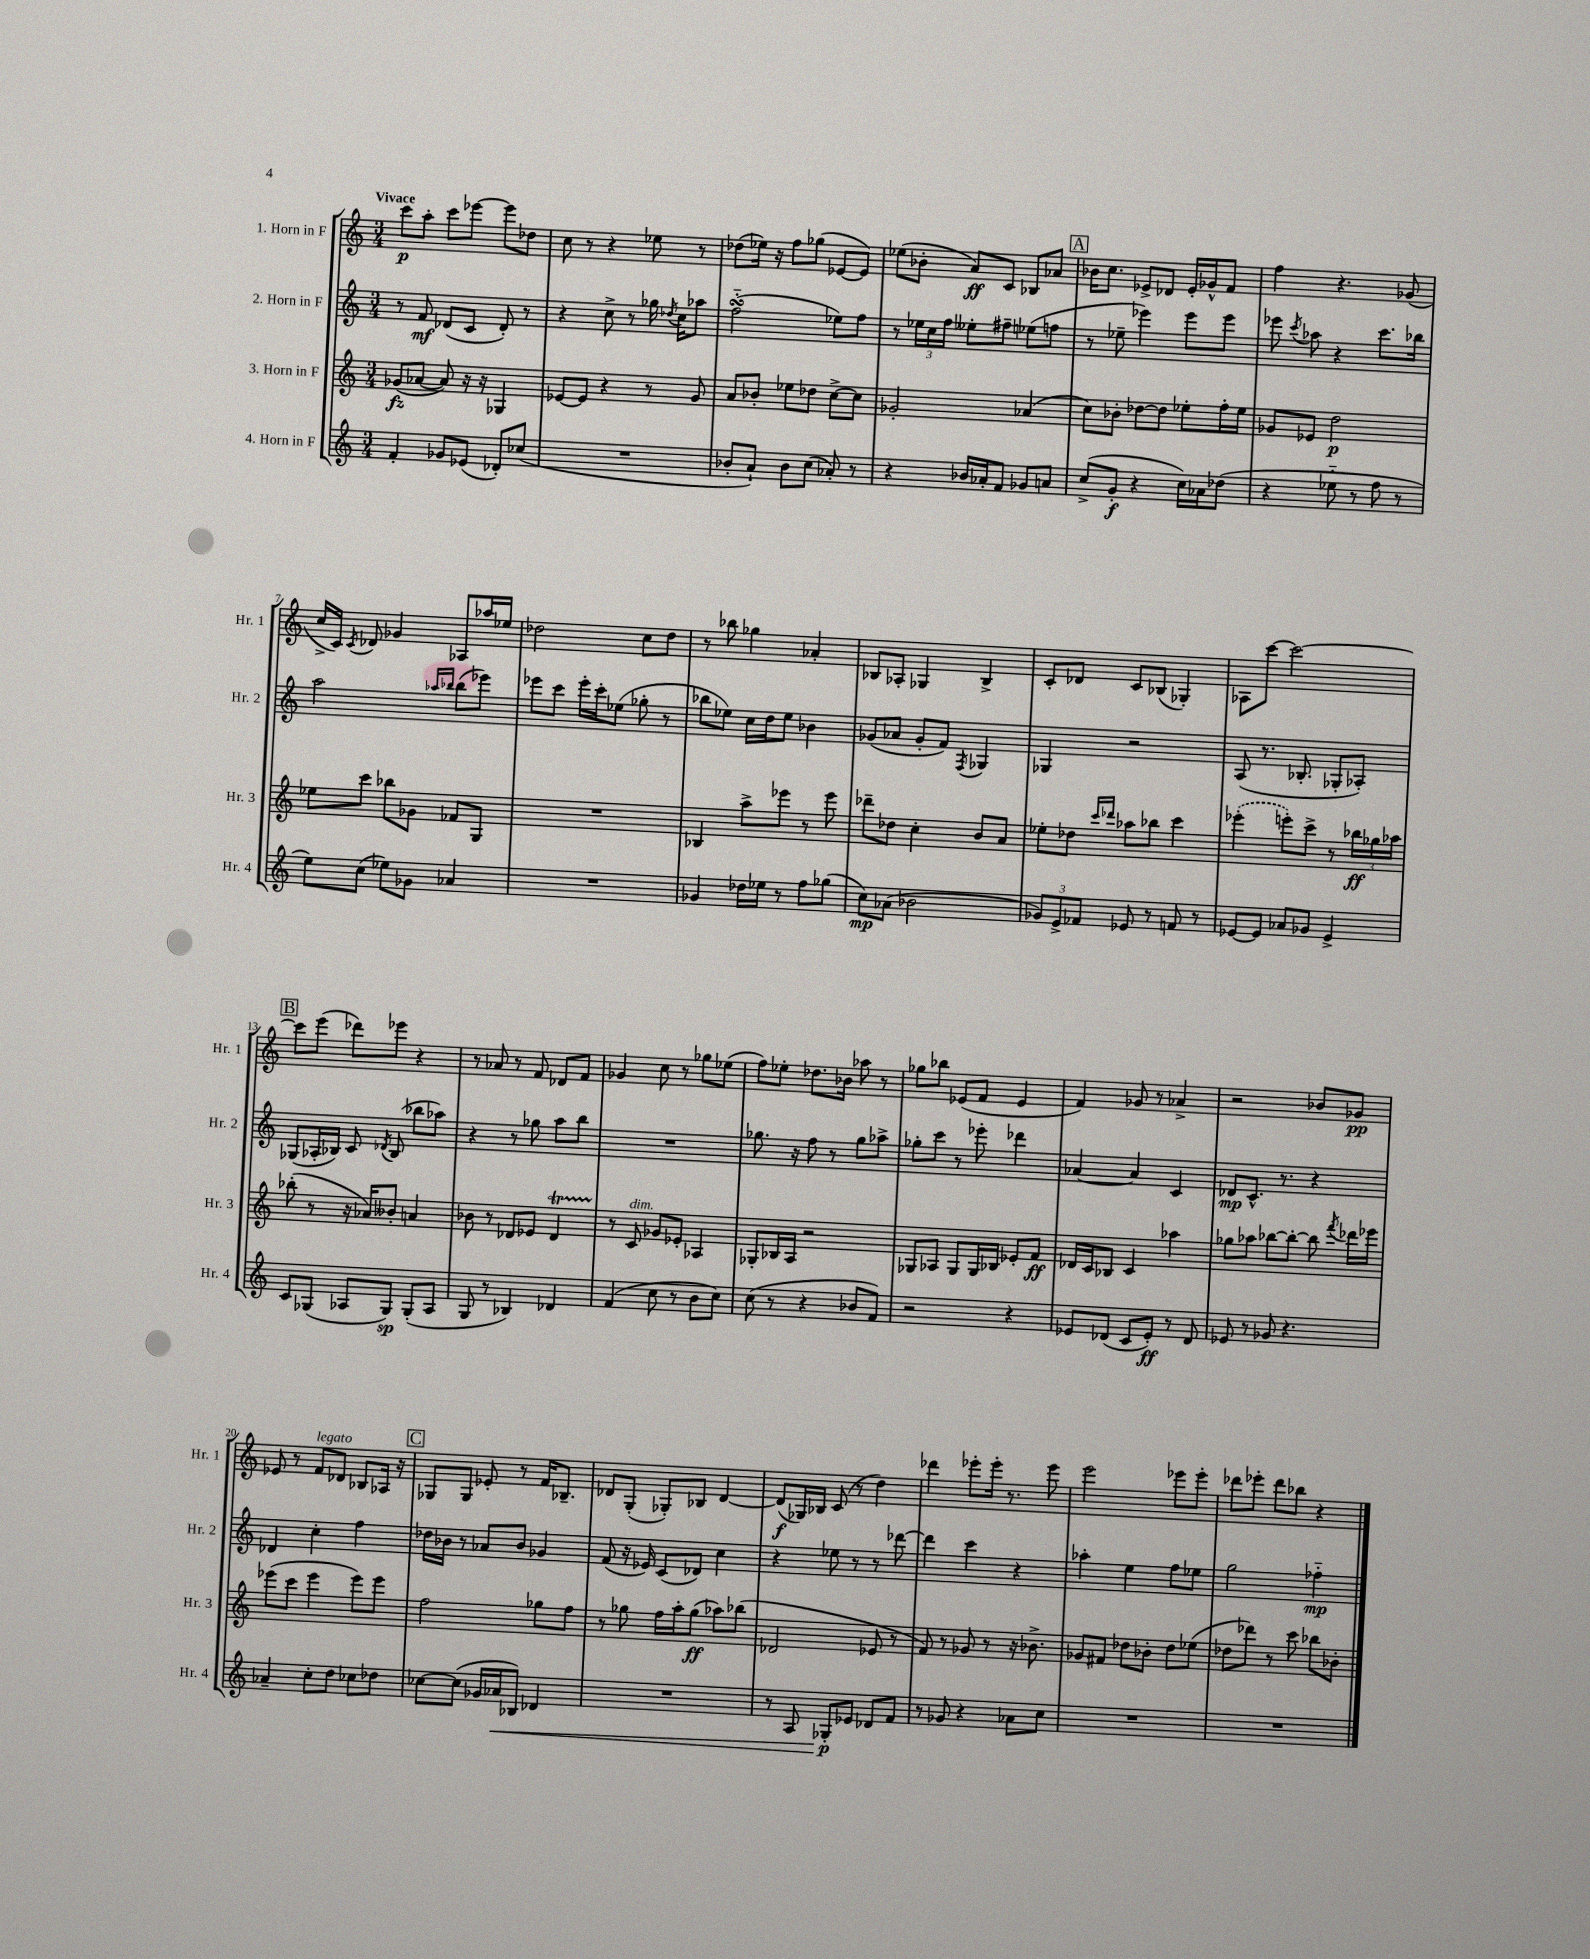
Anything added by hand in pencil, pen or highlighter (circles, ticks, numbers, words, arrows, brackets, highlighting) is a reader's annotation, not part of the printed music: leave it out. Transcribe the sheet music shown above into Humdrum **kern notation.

**kern	**dynam	**kern	**dynam	**kern	**dynam	**kern	**dynam
*part4	*part4	*part3	*part3	*part2	*part2	*part1	*part1
*staff4	*staff4	*staff3	*staff3	*staff2	*staff2	*staff1	*staff1
*I"4. Horn in F	*	*I"3. Horn in F	*	*I"2. Horn in F	*	*I"1. Horn in F	*
*I'Hr. 4	*	*I'Hr. 3	*	*I'Hr. 2	*	*I'Hr. 1	*
*clefG2	*	*clefG2	*	*clefG2	*	*clefG2	*
*k[]	*	*k[]	*	*k[]	*	*k[]	*
*M3/4	*	*M3/4	*	*M3/4	*	*M3/4	*
=1	=1	=1	=1	=1	=1	=1	=1
!	!	!	!	!	!	!LO:TX:a:B:t=Vivace	!
4f'/	.	(8g-X/L	fz	8r	.	8ccc\L	p
.	.	[8a-X/J	.	8f/	mf	8aa'\J	.
8g-X/L	.	8a-/])	.	(8d-X/L	.	8ccc\L	.
(8e-X/J	.	16r	.	8c/J	.	[8eee-X\J	.
.	.	16r	.	.	.	.	.
8d-X'/L)	.	4G-X/	.	8d-'/)	.	8eee-\L]	.
(8cc-X/J	.	.	.	8r	.	8dd-X\J	.
=2	=2	=2	=2	=2	=2	=2	=2
2.r	.	[8e-X/L	.	4r	.	8cc\	.
.	.	8e-/J]	.	.	.	8r	.
.	.	4r	.	8cc^\	.	4r	.
.	.	.	.	8r	.	.	.
.	.	8r	.	16gg-X\	.	8ee-X\	.
.	.	.	.	8qdd-X/	.	.	.
.	.	.	.	16cc\KL	.	.	.
.	.	8g/	.	8aa-X\J	.	8r	.
=3	=3	=3	=3	=3	=3	=3	=3
8b-X'/L	.	8a/L	.	(2ffsSSs\	.	(8dd-X\L	.
8a`/J)	.	8b-X'/J	.	.	.	16ee-X\Jk)	.
.	.	.	.	.	.	16r	.
8b-\L	.	8ee-X\L	.	.	.	8ff\L	.
(8cc\J	.	8dd-X\J	.	.	.	(8gg-X\J	.
8a-X'/)	.	[8cc^\L	.	8ee-X\L)	.	[8e-X/L	.
8r	.	8cc\J]	.	8ff\J	.	8e-/J])	.
=4	=4	=4	=4	=4	=4	=4	=4
4r	.	2g-X'/	.	8r	.	(8ee-X\L	.
.	.	.	.	24ee-X\LL	.	8b-X'\J	.
.	.	.	.	24cc\	.	.	.
.	.	.	.	24ff\JJ	.	.	.
16b-X/LL	.	.	.	8ee--X'\L	.	8a/L)	ff
16a-X'/J	.	.	.	.	.	.	.
8f/J	.	.	.	8ff#X~\J	.	8c/J	.
8g-X/L	.	(4a-X/	.	(8ee-X\L	.	8B-X/L	.
8an/J	.	.	.	8ffn\J	.	8a-X/J	.
!!LO:REH:place=s1:t=A
=5	=5	=5	=5	=5	=5	=5	=5
(8cc^/L	.	8cc\L)	.	8r	.	16b-X\KL	.
.	.	.	.	.	.	8.cc\J	.
8g'/J	f	8b-X'\J	.	8ee-X~\	.	.	.
4r	.	[8dd-X\L	.	4eee-X\)	.	8e-X^/L	.
.	.	8dd-\J]	.	.	.	8d-X/J	.
16cc\LL)	.	8ee-X'\L	.	8eee-\L	.	16e-'/LL	.
16a-X\J	.	.	.	.	.	16g-X^^/J	.
(8dd-X\J	.	16ff'\L	.	8eee-\J	.	8f/J	.
.	.	16ee-\JJ	.	.	.	.	.
=6	=6	=6	=6	=6	=6	=6	=6
4r	.	8g-X/L	.	8eee-X\	.	4ff\	.
.	.	.	.	8qccc/	.	.	.
.	.	8e-X/J	.	8aa-X\	.	.	.
8ee-X\	.	2dd\	p	4r	.	4.r	.
8r	.	.	.	.	.	.	.
8ff\	.	.	.	8.ccc\L	.	.	.
8r	.	.	.	.	.	(8g-X/	.
.	.	.	.	16bb-X\Jk	.	.	.
!!LO:LB:g=z
=7	=7	=7	=7	=7	=7	=7	=7
8ee\L)	.	8ee-X\L	.	2aa\	.	16cc^/LL	.
.	.	.	.	.	.	16c/JJ)	.
.	.	.	.	.	.	8qc/	.
(8cc\J	.	8ccc\J	.	.	.	8d-X/	.
8ee-X\L)	.	8bb-X\L	.	.	.	4g-X/	.
8g-X\J	.	8g-X\J	.	.	.	.	.
.	.	.	.	16qqaa-X/LL	.	.	.
.	.	.	.	16qqbb-X/JJ	.	.	.
4a-X/	.	8f-X/L	.	(8bb-\L	.	8A-X/L	.
.	.	8G/J	.	8eee-X\J)	.	16aa-X/L	.
.	.	.	.	.	.	16ee-X/JJ	.
=8	=8	=8	=8	=8	=8	=8	=8
2.r	.	2.r	.	8eee-X\L	.	2dd-X\	.
.	.	.	.	8ccc\J	.	.	.
.	.	.	.	16eee-'\LL	.	.	.
.	.	.	.	16ccc'\J	.	.	.
.	.	.	.	(8ee-X\J	.	.	.
.	.	.	.	8gg-X'\	.	8cc\L	.
.	.	.	.	8r	.	8dd-\J	.
=9	=9	=9	=9	=9	=9	=9	=9
4g-X/	.	4B-X/	.	8bb-X\L	.	8r	.
.	.	.	.	8ee-X\J)	.	8bb-X\	.
16dd-X\LL	.	8aa^\L	.	16cc\LL	.	4gg-X\	.
16ee-X\JJ	.	.	.	16dd\J	.	.	.
8r	.	8eee-X\J	.	8ee-\J	.	.	.
8ff\L	.	8r	.	4b-X\	.	4a-X'/	.
(8gg-X\J	.	8eee-\	.	.	.	.	.
=10	=10	=10	=10	=10	=10	=10	=10
8cc\L)	mp	8ddd-X~\L	.	(8g-X/L	.	8B-X/L	.
(8a-X\J	.	8dd-X\J	.	8a-X/J	.	8A-X'/J	.
2b-X\	.	4cc'\	.	8g-'/L	.	4G-X/	.
.	.	.	.	8f/J)	.	.	.
.	.	.	.	8qF/	.	.	.
.	.	8b/L	.	4G-X/	.	4B-^/	.
.	.	8a/J	.	.	.	.	.
=11	=11	=11	=11	=11	=11	=11	=11
12g-X/L)	.	8ee-X'\L	.	4G-X/	.	8c'/L	.
12e^/	.	.	.	.	.	.	.
.	.	8dd-X\J	.	.	.	8d-X/J	.
12f-X/J	.	.	.	.	.	.	.
.	.	16qqccc/LL	.	.	.	.	.
.	.	16qqddd-X/JJ	.	.	.	.	.
8e-X/	.	8aa-X\L	.	2r	.	8c/L	.
8r	.	8bb-X\J	.	.	.	(8B-X/J	.
8fn/	.	4ccc\	.	.	.	4G-X'/)	.
8r	.	.	.	.	.	.	.
=12	=12	=12	=12	=12	=12	=12	=12
[8e-X/L	.	(4eee-X'\	.	(8A/	.	8A-X\L	.
8e-/J]	.	.	.	8.r	.	[8ccc\J	.
8a-X/L	.	8eeen'\L)	.	.	.	2ccc\_	.
.	.	.	.	8.B-X'/	.	.	.
8g-X/J	.	8ccc^\J	.	.	.	.	.
4e-^/	.	8r	.	8G-X'/L	.	.	.
.	.	24bb-X\LL	ff	8A-X'/J)	.	.	.
.	.	24gg-X\	.	.	.	.	.
.	.	24aa-X\JJ	.	.	.	.	.
!!LO:LB:g=z
!!LO:REH:place=s1:t=B
=13	=13	=13	=13	=13	=13	=13	=13
8c/L	.	(8bb-X'\	.	(8G-X/L	.	8ccc\L]	.
(8G-X/J	.	8r	.	16A-X'/L	.	(8eee\J	.
.	.	.	.	16B-X/JJ)	.	.	.
8A-X/L	.	16r	.	8c/	.	8ddd-X\L)	.
.	.	16a-X/KL)	.	.	.	.	.
.	.	.	.	8qd-X/	.	.	.
8G-/J)	sp	8b--X'/J	.	(8B-/	.	8eee-X\J	.
(8G-'/L	.	4an/	.	8bb-X\L	.	4r	.
8A-/J	.	.	.	8aa-X\J)	.	.	.
=14	=14	=14	=14	=14	=14	=14	=14
8G/	.	8b-X\	.	4r	.	8r	.
8r	.	8r	.	.	.	8a-X/	.
4B-X/)	.	8d-X/L	.	8r	.	8r	.
.	.	8e-X/J	.	8gg-X\	.	8f/	.
4d-X/	.	4d-T/	.	8aa\L	.	8d-X/L	.
.	.	.	.	8bb\J	.	8f/J	.
=15	=15	=15	=15	=15	=15	=15	=15
(4f/	.	8r	.	2.r	.	4g-X/	.
!	!	!LO:TX:a:i:t=dim.	!	!	!	!	!
.	.	8c/	.	.	.	.	.
8cc\	.	8g-X/L	.	.	.	8cc\	.
8r	.	8e-X'/J	.	.	.	8r	.
8b\L	.	4A-X/	.	.	.	8gg-X\L	.
8cc\J)	.	.	.	.	.	(8ee-X\J	.
=16	=16	=16	=16	=16	=16	=16	=16
(8cc\	.	8G-X'/L	.	8.gg-X\	.	8ff\L)	.
8r	.	16B-X/L	.	.	.	8ee-X'\J	.
.	.	16A/JJ	.	16r	.	.	.
4r	.	2r	.	8ff\	.	8.dd-X\L	.
.	.	.	.	8r	.	.	.
.	.	.	.	.	.	16b-X\Jk	.
8b-X/L	.	.	.	8gg-\L	.	8aa-X\	.
8f/J)	.	.	.	8aa-X^\J	.	8r	.
=17	=17	=17	=17	=17	=17	=17	=17
2r	.	8G-X/L	.	8gg-X'\L	.	8gg-X\L	.
.	.	8A-X/J	.	8ccc\J	.	8bb-X\J	.
.	.	8G-/L	.	8r	.	(8e-X/L	.
.	.	16G-/L	.	8eee-X'\	.	8f/J	.
.	.	16B-X/JJ	.	.	.	.	.
4r	.	8e-X'/L	.	4ddd-X\	.	4e-/	.
.	.	8f/J	ff	.	.	.	.
=18	=18	=18	=18	=18	=18	=18	=18
8e-X/L	.	16d-X/LL	.	[4a-X/	.	4f/)	.
.	.	16c/J	.	.	.	.	.
(8d-X/J	.	8B-X/J	.	.	.	.	.
8c/L	.	4c/	.	4a-/]	.	8g-X/	.
8e-'/J)	ff	.	.	.	.	8r	.
8r	.	4aa-X\	.	4c/	.	4a-X^/	.
8d-/	.	.	.	.	.	.	.
=19	=19	=19	=19	=19	=19	=19	=19
8e-X/	.	8gg-X\L	.	8d-X/L	mp	2r	.
8r	.	8aa-X\J	.	8.c^^/J	.	.	.
8g-X/	.	[8bb-X\L	.	.	.	.	.
.	.	.	.	8.r	.	.	.
4.r	.	8bb-'\J_	.	.	.	.	.
.	.	8bb-\]	.	4r	.	8b-X/L	.
.	.	8qfff/	.	.	.	.	.
.	.	16ddd-X\LL	.	.	.	8g-X/J	pp
.	.	16eee-X\JJ	.	.	.	.	.
!!LO:LB:g=z
=20	=20	=20	=20	=20	=20	=20	=20
4a-X~/	.	(8eee-X\L	.	4d-X/	.	8e-X/	.
.	.	8ccc\J	.	.	.	8r	.
!	!	!	!	!	!	!LO:TX:a:i:t=legato	!
8cc'\L	.	4eee-\	.	4cc'\	.	8f/L	.
8dd\J	.	.	.	.	.	8d-X/J	.
8cc-X\L	.	8eee-\L)	.	4ff\	.	8B-X/L	.
8dd-X\J	.	8eee-\J	.	.	.	16A-X/Jk	.
.	.	.	.	.	.	16r	.
!!LO:REH:place=s1:t=C
=21	=21	=21	=21	=21	=21	=21	=21
[8cc-X\L	.	2ff\	.	16dd-X\LL	.	8G-X/L	.
.	.	.	.	16b-X\JJ	.	.	.
(8cc-\J]	.	.	.	8r	.	8G-/J	.
16g-X/LL	.	.	.	8a-X/L	.	8e-X'/	.
!	!LO:HP:b	!	!	!	!	!	!
16a-X/J	<	.	.	.	.	.	.
8B-X/J)	.	.	.	8b-/J	.	8r	.
4d-X/	.	8gg-X\L	.	4g-X/	.	16f/KL	.
.	.	.	.	.	.	8.B-X~/J	.
.	.	8ff\J	.	.	.	.	.
=22	=22	=22	=22	=22	=22	=22	=22
2.r	.	8r	.	(8f/	.	8d-X/L	.
.	.	8gg-X\	.	16r	.	(8G'/J	.
.	.	.	.	16e-X/)	.	.	.
.	.	16ff\LL	.	(8c/L	.	8G-X'/L)	.
.	.	16aa'\J	.	.	.	.	.
.	.	(8gg-\J	ff	8d-X/J)	.	8B-X/J	.
.	.	8aa-X\L)	.	4cc\	.	[4d-/	.
.	.	(8bb-X\J	.	.	.	.	.
=23	=23	=23	=23	=23	=23	=23	=23
8r	.	2d-X/	.	4r	.	(8d-/L]	f
8A/	.	.	.	.	.	16G-X/L)	.
.	.	.	.	.	.	16B-X/JJ	.
8G-X'/L	p	.	.	8ee-X\	.	(8c/	.
8e-X/J	[	.	.	8r	.	8r	.
8d-X/L	.	8e-X/	.	8r	.	4dd\)	.
8f/J	.	8r	.	[8ddd-X\	.	.	.
=24	=24	=24	=24	=24	=24	=24	=24
8r	.	8f/)	.	4ddd-\]	.	4ddd-X\	.
8g-X/	.	8r	.	.	.	.	.
4r	.	8g-X/	.	4ccc\	.	8eee-X'\L	.
.	.	8r	.	.	.	16eee-'\Jk	.
.	.	.	.	.	.	8.r	.
8a-X\L	.	16r	.	4r	.	.	.
.	.	8.b-X^\	.	.	.	.	.
8cc\J	.	.	.	.	.	8eee-\	.
=25	=25	=25	=25	=25	=25	=25	=25
2.r	.	8g-X/L	.	4aa-X'\	.	2eee\	.
.	.	8f#X/J	.	.	.	.	.
.	.	8dd-X\L	.	4ee\	.	.	.
.	.	8b-X'\J	.	.	.	.	.
.	.	8dd-\L	.	8ff\L	.	8eee-X\L	.
.	.	(8ee-X\J	.	8ee-X\J	.	8eee-'\J	.
=26	=26	=26	=26	=26	=26	=26	=26
2.r	.	8dd-X\L	.	2gg\	.	8ddd-X\L	.
.	.	8ddd-X\J)	.	.	.	8eee-X'\J	.
.	.	8r	.	.	.	8ddd-\L	.
.	.	8ccc\	.	.	.	8bb-X\J	.
.	.	8bb-X\L	.	4ff-X\	mp	4r	.
.	.	8b-X'\J	.	.	.	.	.
==	==	==	==	==	==	==	==
*-	*-	*-	*-	*-	*-	*-	*-
